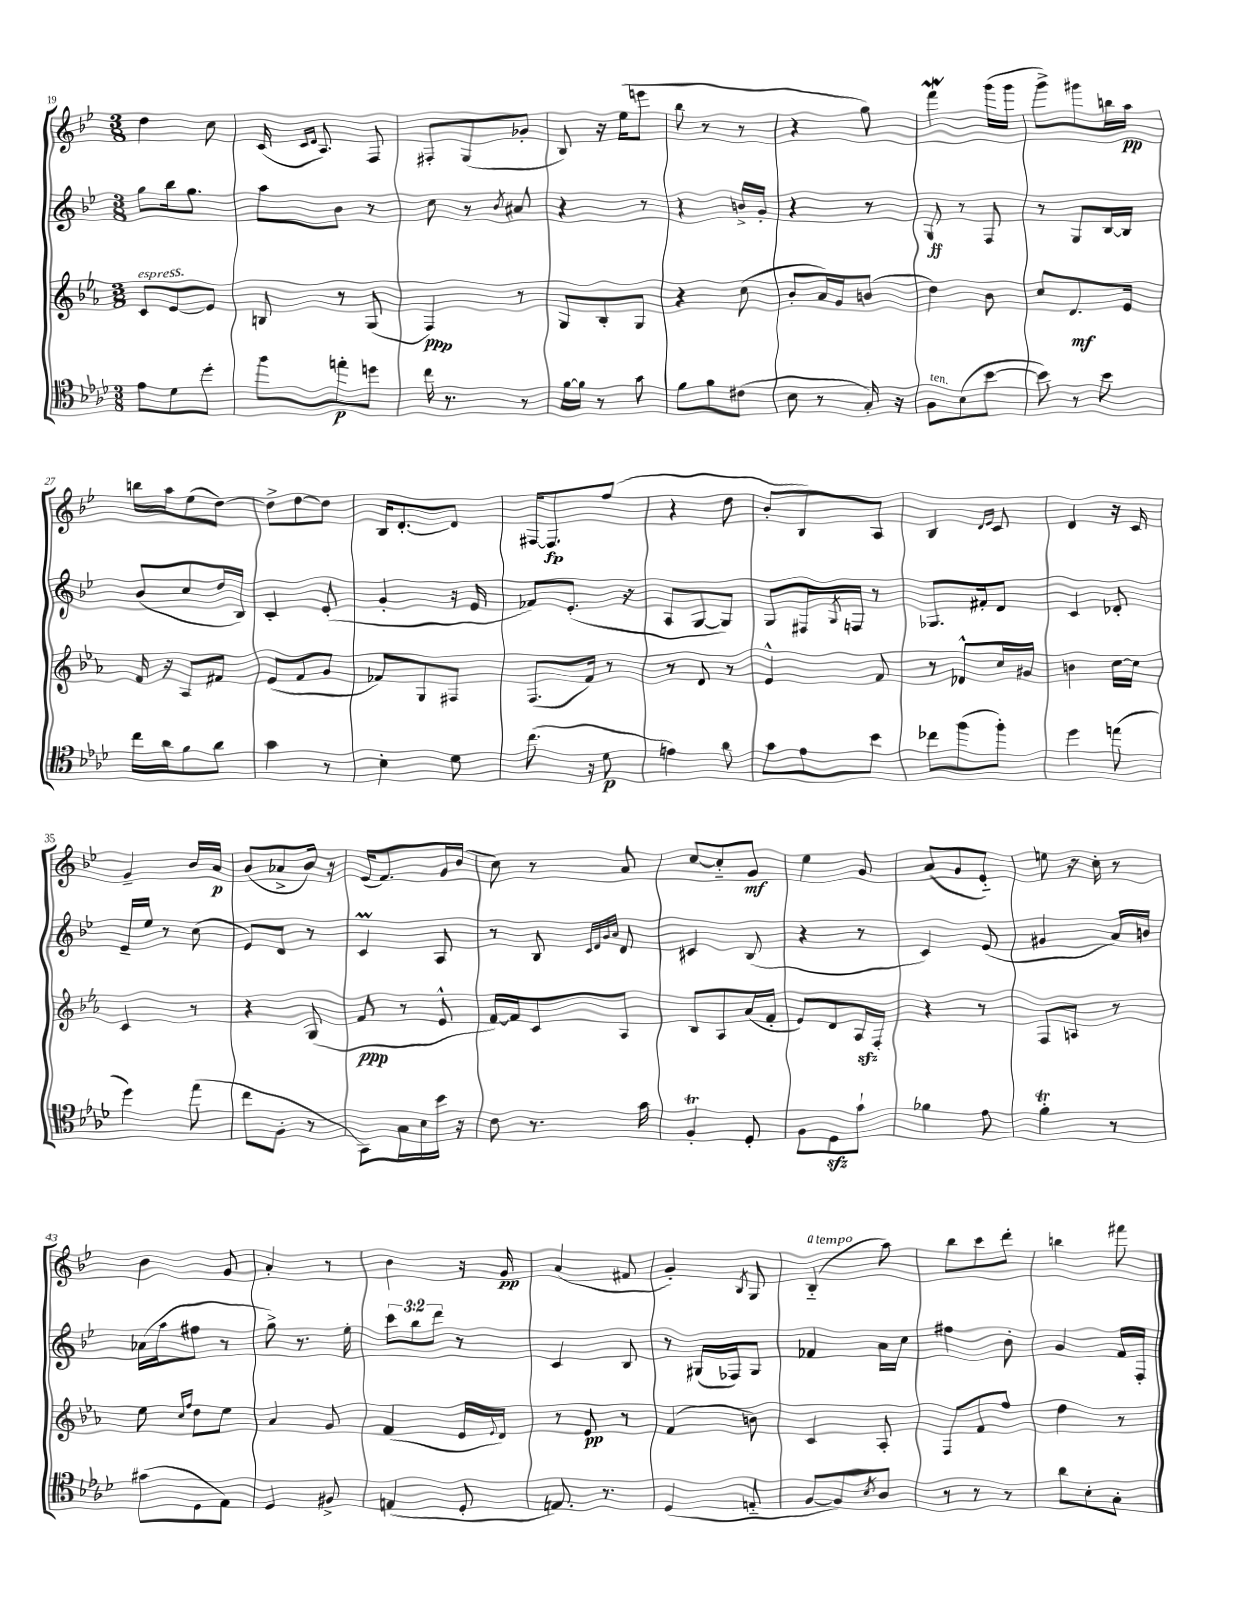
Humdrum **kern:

**kern	**kern	**kern	**kern
*staff4	*staff3	*staff2	*staff1
*clefC4	*clefG2	*clefG2	*clefG2
*k[b-e-a-d-]	*k[b-e-a-]	*k[b-e-]	*k[b-e-]
*M3/8	*M3/8	*M3/8	*M3/8
8e-	8c	8gg	4dd
8d-	[8e-	16bb-	.
.	.	8.gg	.
8dd-'	8e-]	.	8cc
=	=	=	=
8ff	8B	8aa	(16c
.	.	.	16qqc
.	.	.	16qqd
.	.	.	8.A)
8ee'	8r	8b-	.
8dd	(8G	8r	8F
=	=	=	=
16cc	4F)	8cc	8F#'
8.r	.	.	.
.	.	8r	(8G
.	.	8qb-	.
8r	8r	8a#	8g-'
=	=	=	=
[16f	8G	4r	8B-)
16f]	.	.	.
8r	8B-'	.	16r
.	.	.	(16ee-
8g	8G	8r	8eee
=	=	=	=
8f	4r	4r	8bb-
8f	.	.	8r
(8c#	(8cc	16b^	8r
.	.	16g'	.
=	=	=	=
8B-	8b-'	4r	4r
8r	16a-)	.	.
.	16g	.	.
16G')	(8b	8r	8gg)
16r	.	.	.
=	=	=	=
8F	4dd)	8G	4fff
(8B-	.	8r	.
[8b-	8b-	8F	(16ggg
.	.	.	16ggg
=	=	=	=
8b-])	8cc	8r	8ggg^)
8r	8.d	8G	8ggg#
8b-	.	[16B-	16bb
.	16e-	16B-]	16aa
=	=	=	=
16cc	16f	(8b-	16bb
16a-	16r	.	16aa
8f	8A-	8cc	(8ee-
8a-	8f#	16dd	[8dd)
.	.	16B-)	.
=	=	=	=
4g	(8e-	4c'	8dd^]
.	8f	.	[8dd
8r	8g	(8e-'	8dd]
=	=	=	=
4B-'	8f-)	4g'	16B-
.	.	.	[8.d'
.	8G	.	.
8d-	8F#	16r	8d]
.	.	16e-	.
=	=	=	=
(8.cc	(8.F	8f-)	[16F#
.	.	.	8.F#]
.	.	(8.e-'	.
16r	16f)	.	.
8d-	8r	.	(8ff
.	.	16r	.
=	=	=	=
4e)	8r	8A	4r
.	8d	[8G	.
8a-	8r	8G])	8dd
=	=	=	=
8g	4e-^^	8G	8b-'
8e-	.	16F#	8B-)
.	.	8qG	.
.	.	16F	.
8b-	8f	8r	8A
=	=	=	=
8cc-	8r	8.G-	4B-
(8ff	8d-^^	.	.
.	.	16f#'	.
.	.	.	16qqd
.	.	.	16qqe-
8ff')	16cc	8d	8c
.	16g#	.	.
=	=	=	=
4dd-	4b	4c	4d
(8ee	[16cc	8d-'	16r
.	16cc]	.	16c
=	=	=	=
4dd-)	4c	16e-~	4g~
.	.	16ee-	.
.	.	8r	.
(8ee-	8r	(8cc	16b-
.	.	.	16a
=	=	=	=
8cc	4r	8e-)	(8b-
8F'	.	8d	8a-^
8r	(8G	8r	16b-)
.	.	.	16r
=	=	=	=
8GG)	8f	4c	(16e-
.	.	.	8.f)
16G	8r	.	.
16B-	.	.	.
16b-	8e-^^	8A	16g
16r	.	.	(16b-
=	=	=	=
8c	[16f)	8r	8cc)
.	16f]	.	.
8.r	8c	8B-	8r
.	.	32qqc	.
.	.	32qqd	.
.	.	32qqg	.
.	.	32qqa	.
.	8A-	8d	8a
16g	.	.	.
=	=	=	=
4F'	8B-	4c#	[8cc
.	8A-	.	8cc'~]
8D-'	(16a-	(8B-	8g
.	16f'	.	.
=	=	=	=
8F	8e-)	4r	4ee-
8D-	8d	.	.
8g`	16A-	8r	8g
.	16F'	.	.
=	=	=	=
4f-	4r	4c)	(8a
.	.	.	8g
8e-	8r	(8e-	8e-'~)
=	=	=	=
4f'	8F	4g#	8ee
.	8A	.	16r
.	.	.	16cc'
8r	8r	16a)	8r
.	.	16b	.
=	=	=	=
(8g#	8ee-	(16a-	4b-
.	.	16aa	.
.	16qqcc	.	.
.	16qqff	.	.
8D-	8dd	8ff#	.
8E-)	8ee-	8r	8g
=	=	=	=
4D-	4a-	8gg^)	4a'
.	.	8.r	.
8F#^	8g	.	8r
.	.	16ee-'	.
=	=	=	=
(4E	(4f	12ccc	4b-
.	.	12bb-	.
.	.	12ddd	.
8D-'	16e-	8r	16r
.	8qqe-	.	.
.	16d)	.	16g
=	=	=	=
8.E)	8r	4c	(4a
.	8e-	.	.
8.r	.	.	.
.	8r	8B-	8f#
=	=	=	=
(4D-	(4f	8r	4g')
.	.	(16G#	.
.	.	16F-)	.
.	.	.	8qB-
8E'~	8b)	8G#	8G
=	=	=	=
[8F	4c	4f-	(4B-'~
8F])	.	.	.
8qB-	.	.	.
8A-	8A-'	16a	8aa)
.	.	16cc	.
=	=	=	=
8r	8F	4ff#	8bb-
8r	8f	.	8ccc
8r	8ff	8b-'	8ddd'
=	=	=	=
8a-	4dd	4g	4bb
8B-'	.	.	.
8G'	8r	16f	8fff#
.	.	16F'	.
==	==	==	==
*-	*-	*-	*-
